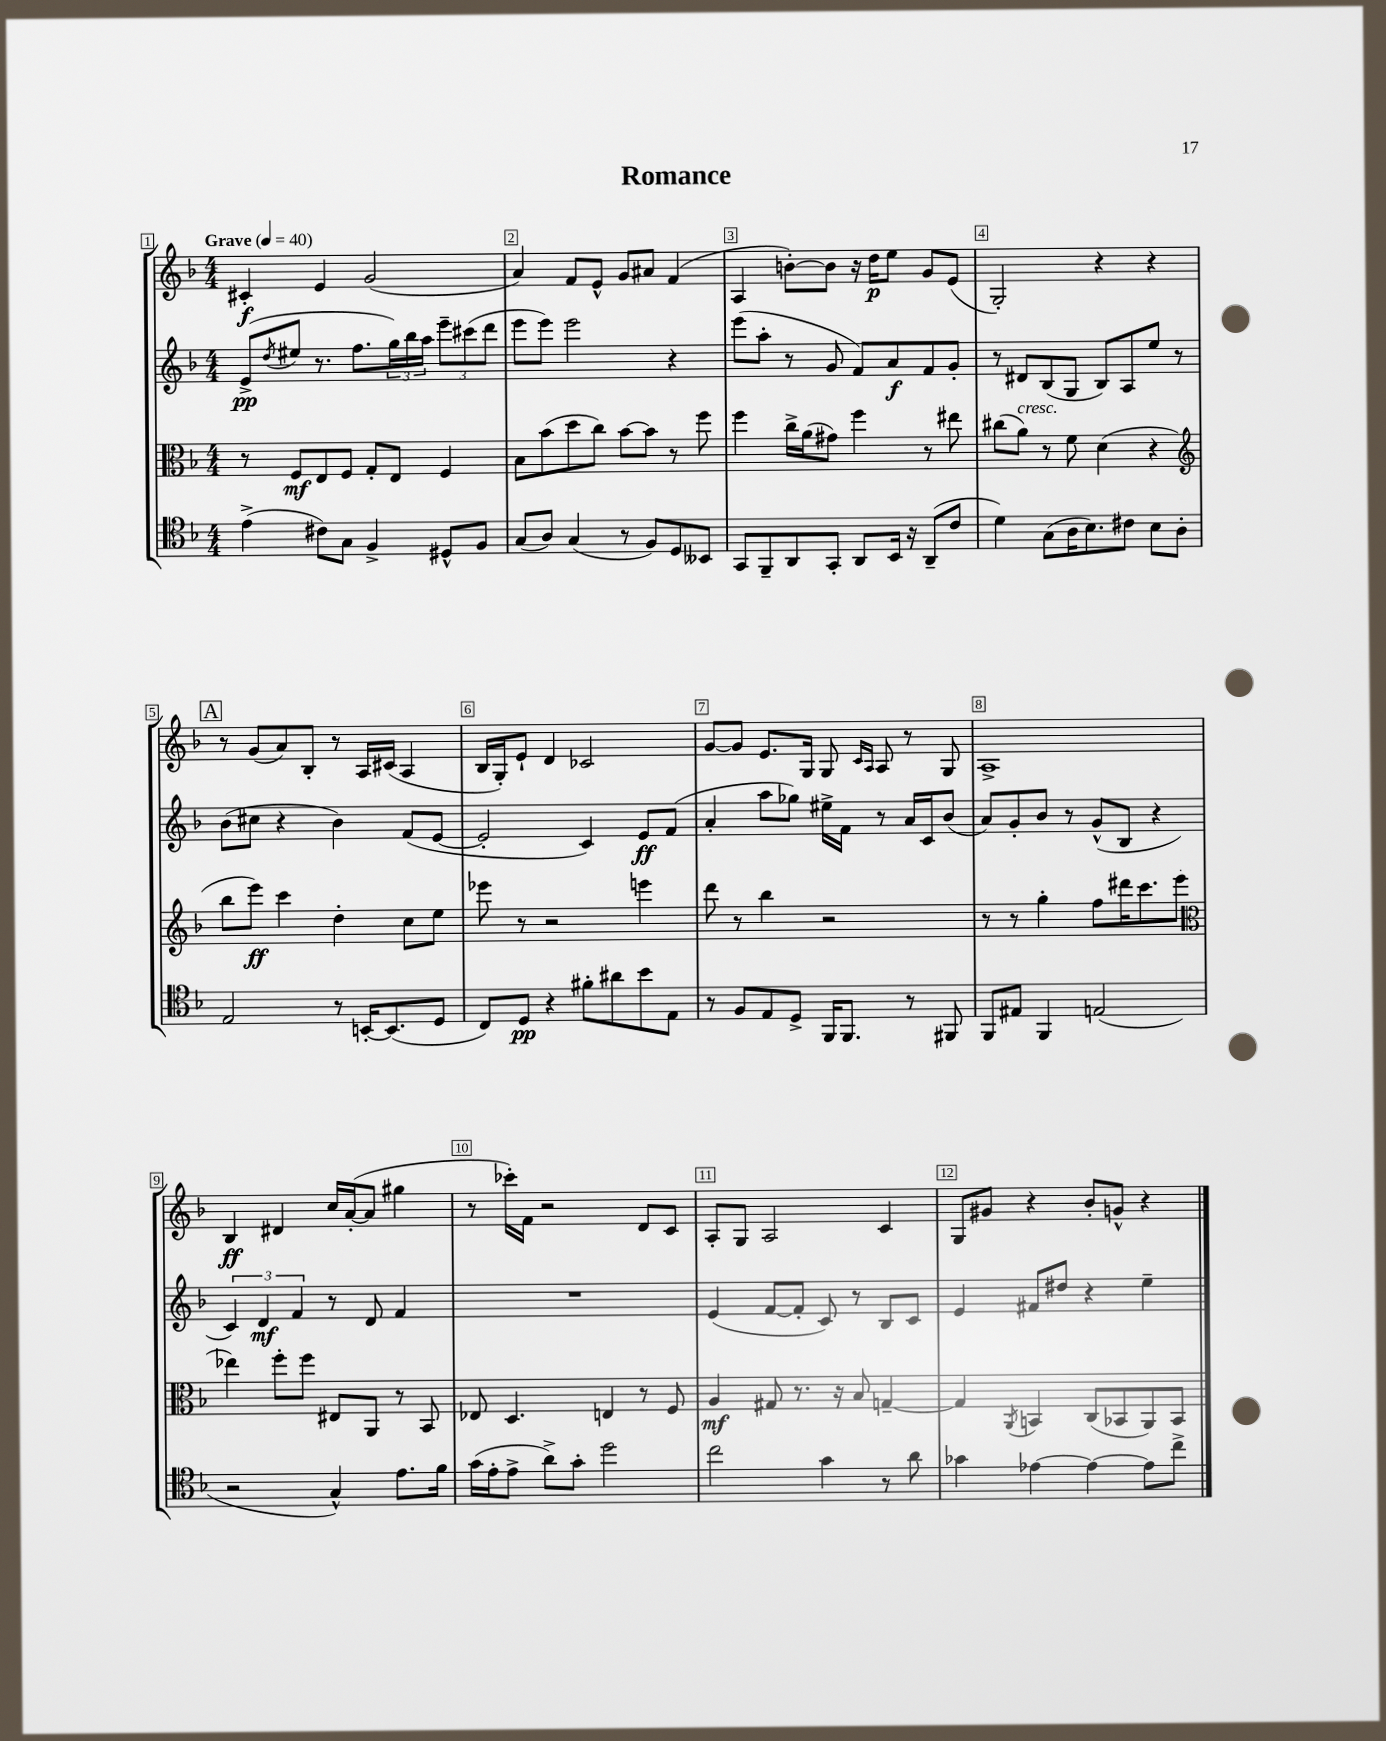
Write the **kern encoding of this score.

**kern	**kern	**kern	**kern
*staff4	*staff3	*staff2	*staff1
*clefC4	*clefC3	*clefG2	*clefG2
*k[b-]	*k[b-]	*k[b-]	*k[b-]
*M4/4	*M4/4	*M4/4	*M4/4
*MM40	*MM40	*MM40	*MM40
(4e^\	8r	(8e^/L	4c#'/
.	.	8qdd/	.
.	8F/L	8ee#/J	.
8c#\L)	8E/	8.r	4e/
8G\J	8F/J	.	.
.	.	8.ff\L	.
4F^/	8G'/L	.	(2g/
.	8E/J	24gg\L)	.
.	.	24bb-\	.
.	.	24aa\JJ	.
8D#^^/L	4F/	12eee~\L	.
.	.	(12ccc#\	.
8F/J	.	.	.
.	.	12ddd\J	.
=	=	=	=
(8G/L	8B-\L	8eee\L	4a/)
8A/J)	(8b-\	8eee\J)	.
(4G/	8dd\	2eee\	8f/L
.	8cc\J)	.	8e^^/J
8r	[8b-\L	.	8g/L
8F/L)	8b-\]J	.	8a#/J
8D/	8r	4r	(4f/
8BB--/J	8ff\	.	.
=	=	=	=
8GG/L	4ff\	(8eee\L	4A/
8FF~/	.	8aa'\J	.
8AA/	16cc^\LL	8r	[8b'\L)
.	(16a\J	.	.
8GG'/J	8g#\J)	8g/	8b\]J
8AA/L	4ff\	8f/L)	16r
.	.	.	16dd\LK
16BB-/Jk	.	8a/	8ee\J
16r	.	.	.
(8AA~/L	8r	8f/	8g/L
8c/J	8ee#\	8g'/J	(8e/J
=	=	=	=
4d\)	(8cc#\L	8r	2G'/)
.	8a\J)	8d#/L	.
(8G\L	8r	(8B-/	.
16A\K	8f\	8G/J	.
8.B-\)	.	.	.
.	(4d\	8B-/L)	4r
8c#\J	.	8A/	.
8B-\L	4r	8ee/J	4r
8A'\J	.	8r	.
=	=	=	=
*	*clefG2	*	*
2E/	8bb-\L	(8b-\L	8r
.	8eee\J)	8cc#\J	(8g/L
.	4ccc\	4r	8a/)
.	.	.	8B-'/J
8r	4dd'\	4b-\)	8r
[16BB'/LK	.	.	16A/LL
(8.BB/]	.	.	(16c#/JJ
.	8cc\L	(8f/L	4A/
8D/J	8ee\J	[8e/J	.
=	=	=	=
8C/L)	8eee-\	2e'/]	16B-/LL
.	.	.	16G'/J)
8D/J	8r	.	8e`/J
4r	2r	.	4d/
8f#'\L	.	4c/)	2c-/
8a#\	.	.	.
8b-\	4eee\	8e/L	.
8E\J	.	(8f/J	.
=	=	=	=
8r	8ddd\	4a'/	[8g/L
8F/L	8r	.	8g/]J
8E/	4bb-\	8aa\L	8.e/L
8D^/J	.	8gg-\J)	.
.	.	.	16G/Jk
16FF/LK	2r	16ee#^\LL	8G/
8.FF/J	.	16f\JJ	.
.	.	.	16qqc/LL
.	.	.	16qqA/JJ
.	.	8r	8A/
8r	.	16a/LL	8r
.	.	16c/J	.
8FF#/	.	(8b-/J	8G/
=	=	=	=
8FF/L	8r	8a/L)	1A^
8E#/J	8r	8g'/	.
4FF/	4gg'\	8b-/J	.
.	.	8r	.
(2E/	8ff\L	(8g^^/L	.
.	16ddd#\K	8B-/J	.
.	8.ccc\	.	.
.	.	4r	.
.	(8eee\J	.	.
=	=	=	=
*	*clefC3	*	*
2r	4ee-\)	6c/)	4B-/
.	.	6d/	.
.	8ff'\L	.	4d#/
.	.	6f/	.
.	8ff\J	.	.
4G^^/)	8E#/L	8r	16cc/LL
.	.	.	([16a'/J
.	8AA/J	8d/	8a/]J
8.e\L	8r	4f/	4gg#\
.	8BB-/	.	.
16f\Jk	.	.	.
=	=	=	=
(16g\LL	8E-/	1r	8r
16e'\J	.	.	.
8e^\J	4.D/	.	16ccc-'\LL)
.	.	.	16f\JJ
8a^\L)	.	.	2r
8g'\J	.	.	.
2dd\	4E/	.	.
.	8r	.	8d/L
.	8F/	.	8c/J
=	=	=	=
2cc\	4A/	(4e/	8A'/L
.	.	.	8G/J
.	8G#/	[8f/L	2A/
.	8.r	8f'/]J	.
4g\	.	8c/)	.
.	16r	.	.
.	8B-/	8r	.
8r	[4G~/	8B-/L	4c/
8a\	.	8c/J	.
=	=	=	=
4g-\	4G/]	4e/	8G/L
.	.	.	8g#/J
.	8qAA/	.	.
[4e-\	4BB/	8f#/L	4r
.	.	8dd#/J	.
4e-\_	(8C/L	4r	8b-'/L
.	8BB-/	.	8g^^/J
8e-\]L	8AA/)	4ee~\	4r
8cc^\J	8BB-/J	.	.
==	==	==	==
*-	*-	*-	*-
